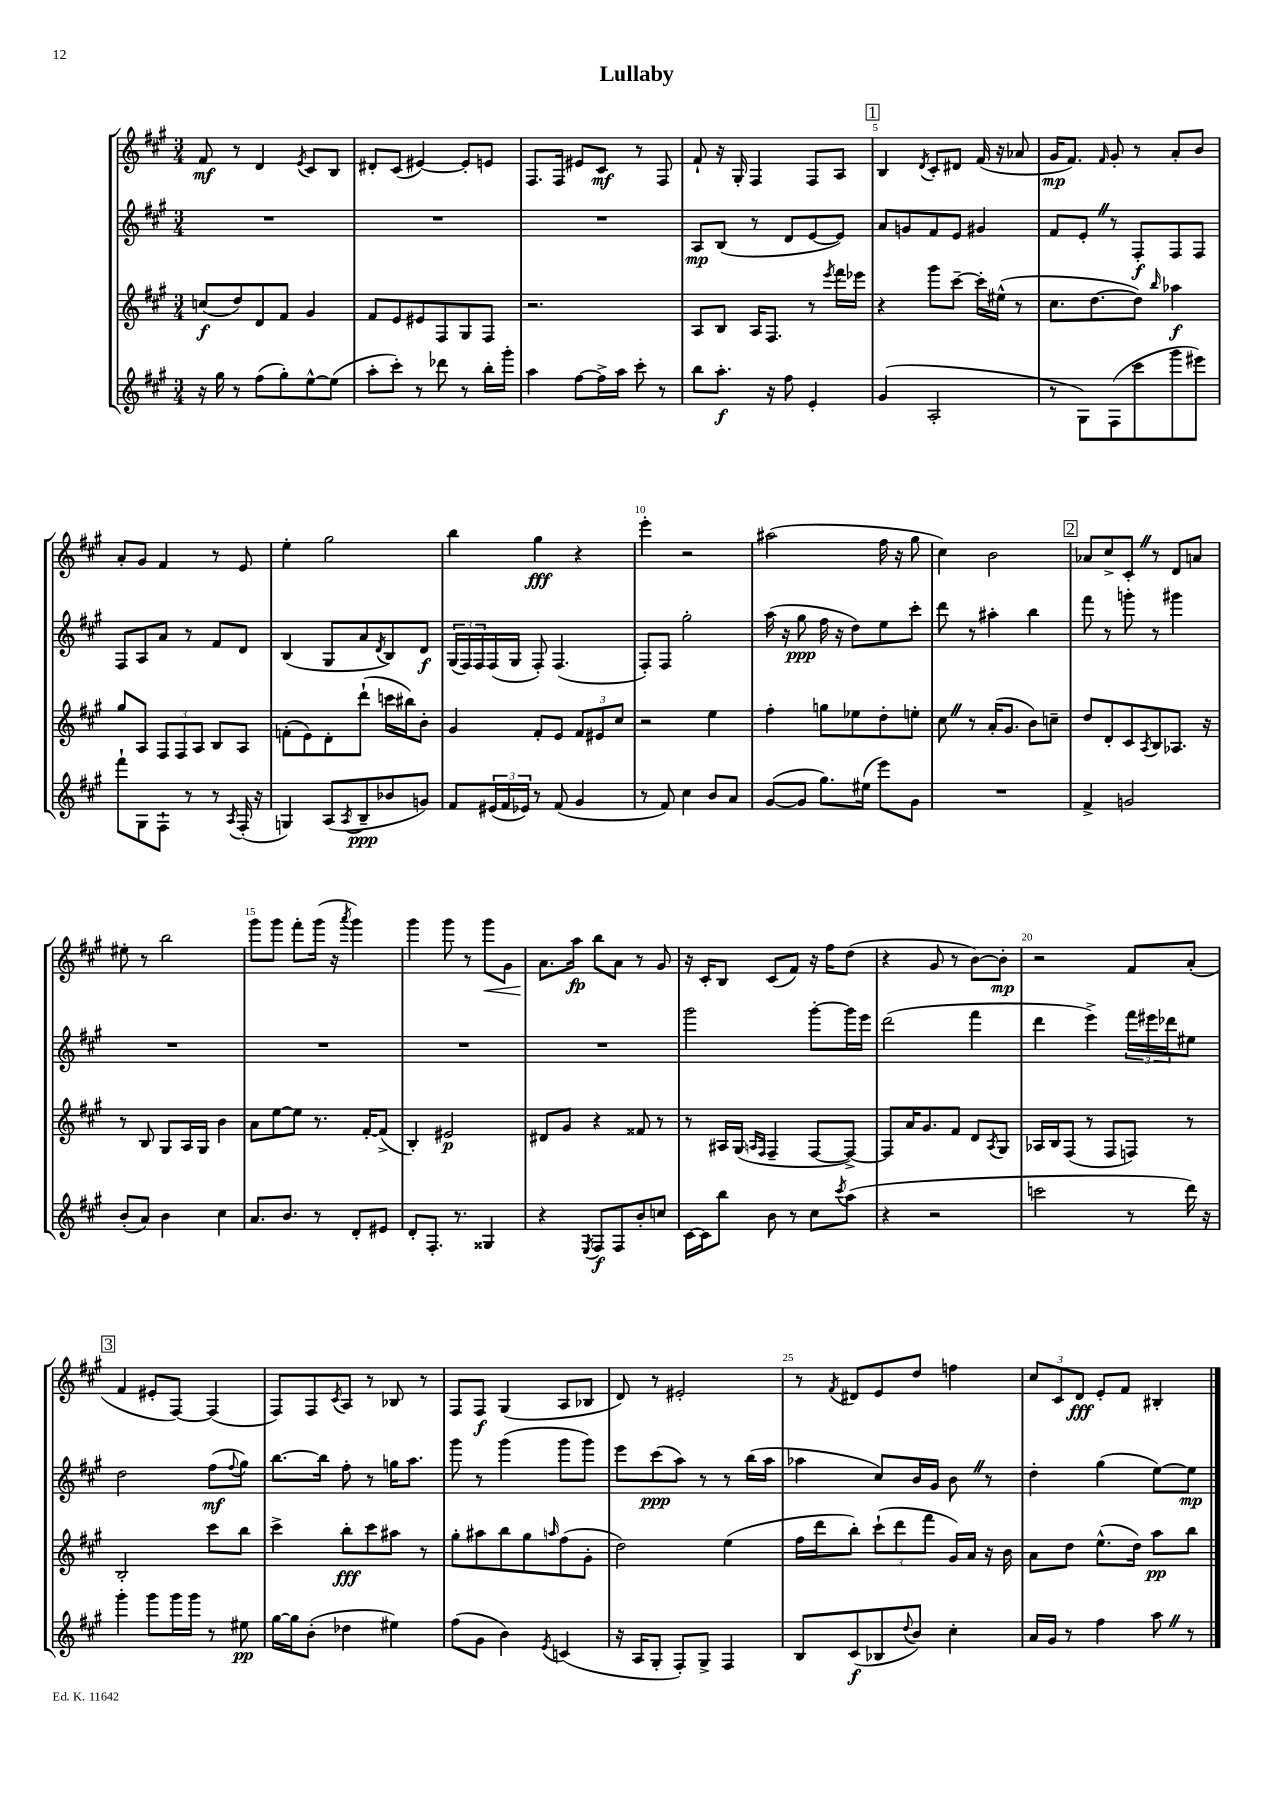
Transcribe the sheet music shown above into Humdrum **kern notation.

**kern	**kern	**kern	**kern
*staff4	*staff3	*staff2	*staff1
*clefG2	*clefG2	*clefG2	*clefG2
*k[f#c#g#]	*k[f#c#g#]	*k[f#c#g#]	*k[f#c#g#]
*M3/4	*M3/4	*M3/4	*M3/4
16r	(8cc	2.r	8f#
16gg#	.	.	.
8r	8dd)	.	8r
(8ff#	8d	.	4d
8gg#')	8f#	.	.
.	.	.	8qe
[8ee^^	4g#	.	8c#
(8ee]	.	.	8B
=	=	=	=
8aa'	8f#	2.r	8d#'
8ccc#')	8e	.	(8c#
8r	8e#	.	[4e#)
8ddd-	8F#	.	.
8r	8G#	.	8e#']
16bb'	8F#	.	8e
16ggg#'	.	.	.
=	=	=	=
4aa	2.r	2.r	8.F#
.	.	.	16F#
[8ff#	.	.	8e#
16ff#^]	.	.	8c#
16aa	.	.	.
8ccc#'	.	.	8r
8r	.	.	8F#
=	=	=	=
8bb	8A	8A	8f#`
8.aa'	8B	(8B	16r
.	.	.	16G#'
.	16A	8r	4F#
16r	8.F#	.	.
8ff#	.	8d	.
4e'	8r	[8e	8F#
.	8qeee	.	.
.	16fff#	8e])	8A
.	16eee-	.	.
=	=	=	=
(4g#	4r	8a	4B
.	.	8g	.
.	.	.	8qd
2A'	8ggg#	8f#	8c#'
.	[8ccc#~	8e	8d#
.	16ccc#']	4g#	(16f#
.	(16ee#^^	.	16r
.	8r	.	8a-
=	=	=	=
8r	8.cc#	8f#	16g#
.	.	.	8.f#)
8G#)	.	8e'	.
.	[8.dd	.	.
.	.	.	16qqf#
(8F#	.	8r	8g#'
8ccc#	8dd])	8F#'	8r
.	16qqbb	.	.
8ggg#	4aa-	8F#	8a'
8eee#)	.	8F#	8b
=	=	=	=
8fff#`	8gg#	8F#	8a'
8G#	8A	8A	8g#
8F#`	12F#	8a	4f#
.	12F#	.	.
8r	.	8r	.
.	12A	.	.
8r	8B	8f#	8r
8qA	.	.	.
(16F#'	8A	8d	8e
16r	.	.	.
=	=	=	=
4G)	(8f'	(4B	4ee'
.	8e)	.	.
(8A	8d'	8G#	2gg#
8qA	.	.	.
8B~	(8ddd`	8a	.
.	.	8qd	.
8b-	16ccc	8B)	.
.	16bb#)	.	.
8g)	8b'	8d	.
=	=	=	=
8f#	4g#	(24G#	4bb
.	.	24F#)	.
.	.	24F#	.
(24e#	.	(16F#	.
24f#	.	.	.
.	.	16G#	.
24e-)	.	.	.
8r	8f#'	8F#')	4gg#
(8f#	8e	(4.F#	.
4g#	12f#	.	4r
.	12e#	.	.
.	12cc#	.	.
=	=	=	=
8r	2r	8F#')	4eee'
8f#)	.	8F#	.
4cc#	.	2gg#'	2r
8b	4ee	.	.
8a	.	.	.
=	=	=	=
([8g#	4ff#'	(16aa	(2aa#
.	.	16r	.
8g#]	.	8gg#	.
8.gg#)	8gg	16ff#	.
.	.	16r	.
.	8ee-	8dd)	.
(16ee#	.	.	.
8eee)	8dd'	8ee	16ff#
.	.	.	16r
8g#	8ee'	8ccc#'	8gg#
=	=	=	=
2.r	8cc#	8ddd	4cc#)
.	8r	8r	.
.	(16a'	4aa#'	2b
.	8.g#	.	.
.	8b)	4bb	.
.	8cc~	.	.
=	=	=	=
4f#^	8dd	8fff#	8a-
.	8d'	8r	8cc#^
2g	8c#	8ggg'	8c#'
.	8qA	.	.
.	8B	8r	8r
.	8.A-	4ggg#	8d
.	.	.	8a
.	16r	.	.
=	=	=	=
(8b'	8r	2.r	8ee#'
8a)	8B	.	8r
4b	8G#	.	2bb
.	16A	.	.
.	16G#	.	.
4cc#	4b	.	.
=	=	=	=
8.a	8a	2.r	8ggg#
.	[8ee	.	8ggg#
8.b	.	.	.
.	8ee]	.	8fff#'
8r	8.r	.	(16ggg#
.	.	.	16r
.	.	.	8qaaa
8d'	.	.	4ggg#)
.	[16f#'	.	.
8e#	(8f#^]	.	.
=	=	=	=
8d'	4B')	2.r	4ggg#
8.F#'	.	.	.
.	2e#	.	8ggg#
8.r	.	.	.
.	.	.	8r
4G##	.	.	8ggg#
.	.	.	8g#
=	=	=	=
4r	8d#	2.r	8.a
.	8g#	.	.
.	.	.	16aa
8qE	.	.	.
8F#	4r	.	8bb
8F#	.	.	8a
8b'	8f##	.	8r
8cc	8r	.	8g#
=	=	=	=
[16c#	8r	2ggg#	16r
16c#]	.	.	16c#'
8bb	16A#	.	8B
.	(16G#	.	.
.	16qqA	.	.
.	16qqF#	.	.
8b	4F#~	.	(8c#
8r	.	.	8f#)
8cc#	[8F#	[8ggg#'	16r
.	.	.	16ff#
8qccc#	.	.	.
(8aa	8F#^_)	16ggg#]	(8dd
.	.	16eee	.
=	=	=	=
4r	8F#]	(2ddd	4r
.	16a	.	.
.	8.g#	.	.
2r	.	.	8g#
.	8f#	.	8r
.	8d	4fff#	[8b)
.	8qA	.	.
.	8G#	.	8b']
=	=	=	=
2ccc	16A-	4ddd	2r
.	16B	.	.
.	(8F#	.	.
.	8r	4eee^)	.
.	8F#	.	.
8r	8F)	24fff#	8f#
.	.	24eee#	.
.	.	24ddd-	.
16ddd)	8r	8ee#	(8a'
16r	.	.	.
=	=	=	=
4ggg#'	2B'	2dd	4f#
8ggg#	.	.	8e#'
16ggg#	.	.	[8F#)
16ggg#	.	.	.
8r	8ccc#	(8ff#	(4F#]
.	.	8qqff#	.
8ee#	8bb	8gg#)	.
=	=	=	=
[16gg#	4ccc#^	[8.bb	8F#)
16gg#]	.	.	.
(8b'	.	.	8F#
.	.	16bb]	.
.	.	.	8qc#
4dd-	8bb'	8ff#'	8A
.	8ccc#	8r	8r
4ee#)	8aa#	16gg	8B-
.	.	8.aa	.
.	8r	.	8r
=	=	=	=
(8ff#	8gg#'	8ggg#	8F#
8g#	8aa#	8r	8F#
4b)	8bb	(4ggg#	(4G#
.	8gg#	.	.
8qe	16qqaa	.	.
(4c	(8ff#	8ggg#	8A
.	8g#'	8ggg#)	8B-
=	=	=	=
16r	2dd)	8eee	8d)
16A	.	.	.
8G#'	.	(8ccc#	8r
8F#')	.	8aa)	2e#'
8G#^	.	8r	.
4F#	(4ee	8r	.
.	.	(16bb	.
.	.	16aa	.
=	=	=	=
8B	16ff#	4aa-	8r
.	16ddd	.	.
.	.	.	8qf#
(8c#	8bb')	.	8d#
8B-	(12ccc#`	8cc#)	8e
.	12ddd	.	.
8qqdd	.	.	.
8b)	.	16b	8dd
.	12fff#	.	.
.	.	16g#	.
4cc#'	16g#)	8b	4ff
.	16a	.	.
.	16r	8r	.
.	16b	.	.
=	=	=	=
16a	8a	4dd'	12cc#
16g#	.	.	.
.	.	.	12c#
8r	8dd	.	.
.	.	.	12d
4ff#	(8.ee^^	(4gg#	8e'
.	.	.	8f#
.	16dd)	.	.
8aa	8aa	[8ee)	4B#'
8r	8bb	8ee]	.
==	==	==	==
*-	*-	*-	*-
